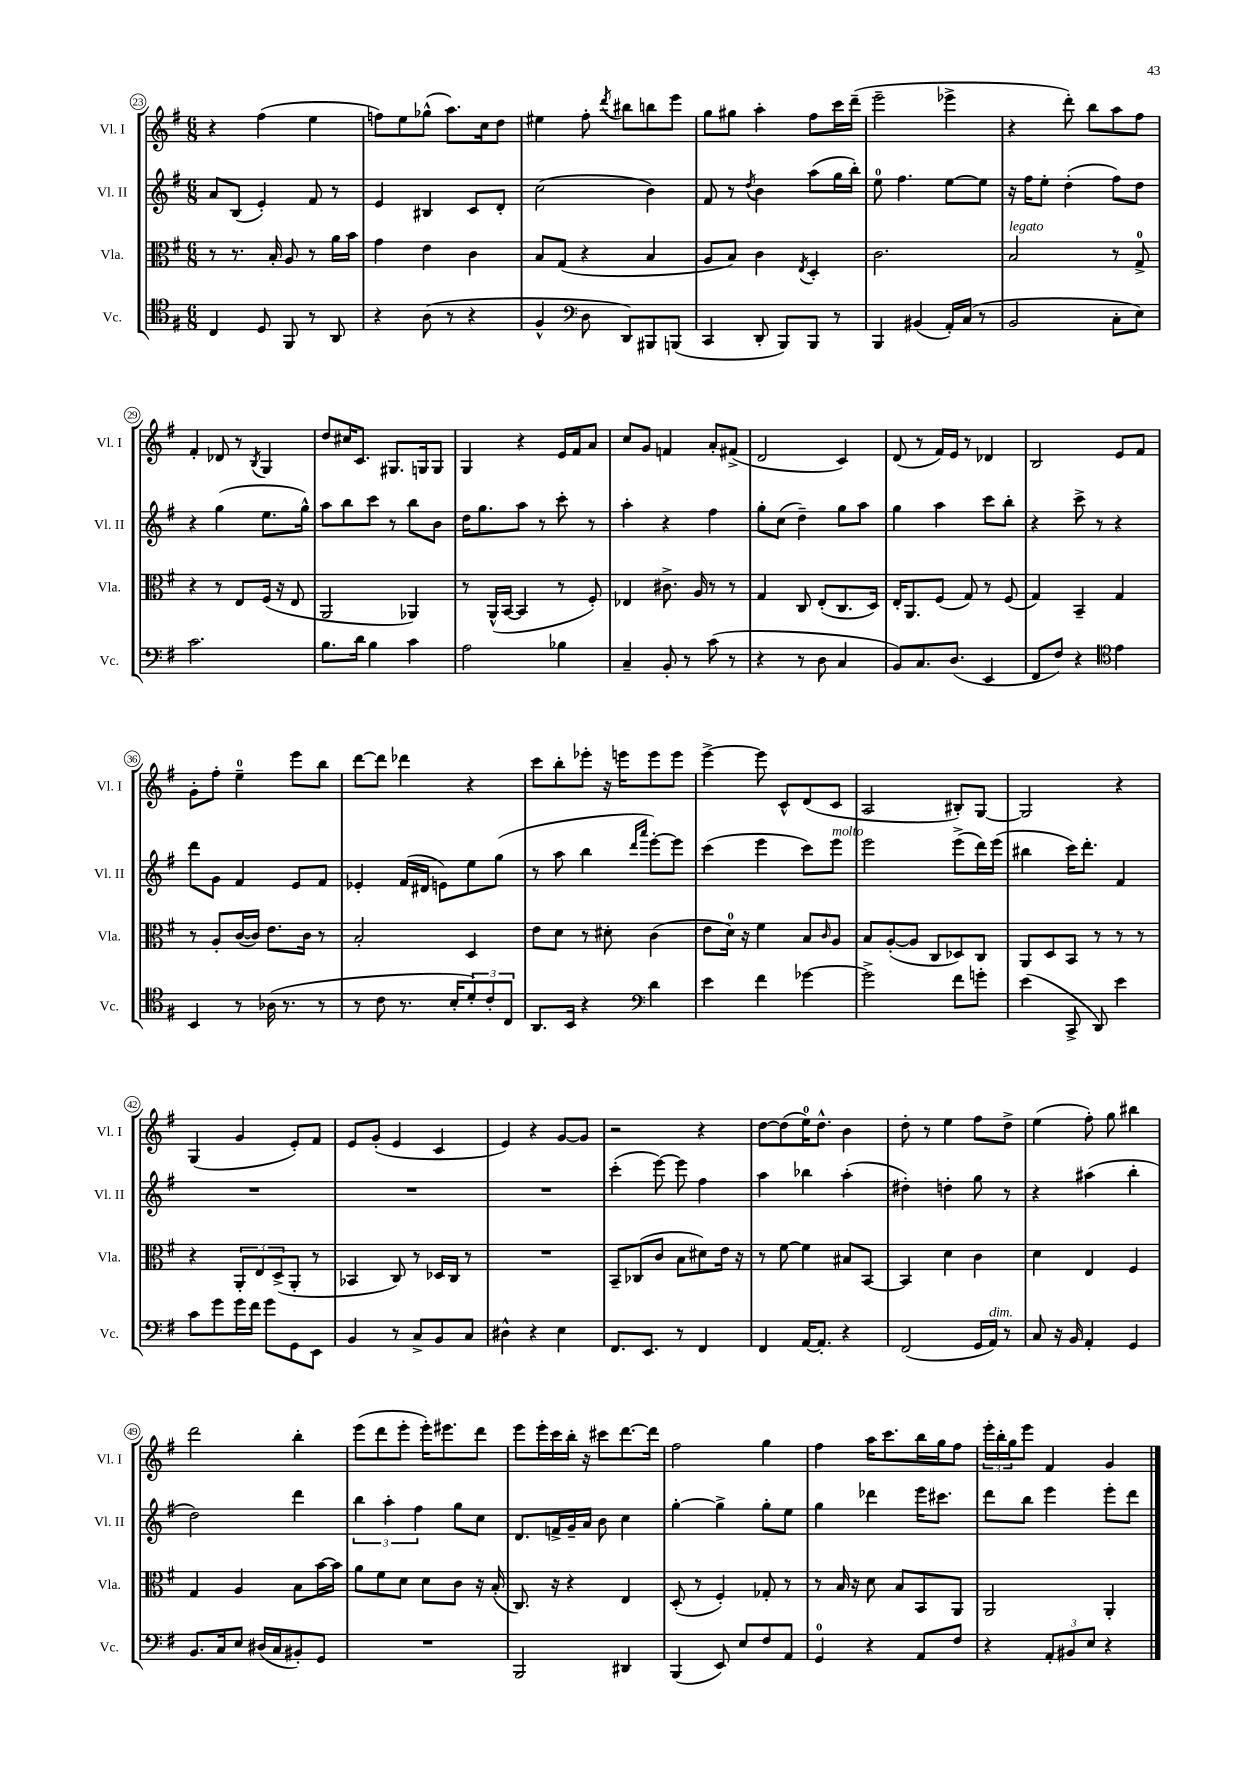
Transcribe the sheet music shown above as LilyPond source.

<<
\new StaffGroup <<
\new Staff = "s0" \with { instrumentName = "Vl. I" shortInstrumentName = "Vl. I" } {
    \clef treble \key g \major \numericTimeSignature \time 6/8
    r4 fis''4( e''4 |
    f''8) e''8 ges''8-^( a''8.) c''16 d''8 |
    eis''4 fis''8-. \acciaccatura { d'''8 } bis''8 b''8 e'''8 |
    g''8 gis''8 a''4-. fis''8 c'''16 d'''16--( |
    e'''2-- ees'''4-> |
    r4 d'''8-.) b''8 a''8 fis''8 |
    fis'4-. des'8 r8 \acciaccatura { b8 } g4 |
    d''8 cis''16 c'8. gis8. g16 g8 |
    g4 r4 e'16 fis'16 a'8 |
    c''8 g'8 f'4 a'8-. fis'8->( |
    d'2 c'4) |
    d'8( r8 fis'16) e'16 r8 des'4 |
    b2 e'8 fis'8 |
    g'8-. fis''8-. e''4-0-- e'''8 b''8 |
    d'''8~ d'''8 des'''4 r4 |
    c'''8 b''8-. ees'''8-. r16 e'''16 e'''8 e'''8 |
    e'''4~-> e'''8 c'8-^ d'8( c'8 |
    a2 bis8-.) g8~ |
    g2 r4 |
    g4( g'4 e'8-.) fis'8 |
    e'8 g'8-.( e'4 c'4 |
    e'4) r4 g'8~ g'8 |
    r2 r4 |
    d''8~ d''8( e''16-0) d''8.-^ b'4 |
    d''8-. r8 e''4 fis''8 d''8-> |
    e''4( fis''8-.) g''8 bis''4 |
    d'''2 b''4-. |
    e'''8( d'''8 e'''8-. e'''16-.) eis'''8. d'''8 |
    e'''8 e'''16-. c'''16 b''16-. r16 cis'''8 d'''8.~ d'''16 |
    fis''2 g''4 |
    fis''4 a''16 c'''8. b''16 g''16 fis''8 |
    \tuplet 3/2 { e'''16-. b''16-. g''16 } e'''8 fis'4 g'4 \bar "|." |
}
\new Staff = "s1" \with { instrumentName = "Vl. II" shortInstrumentName = "Vl. II" } {
    \clef treble \key g \major \numericTimeSignature \time 6/8
    a'8 b8( e'4-.) fis'8 r8 |
    e'4 bis4 c'8 d'8-. |
    c''2( b'4) |
    fis'8 r8 \acciaccatura { d''8 } b'4 a''8( g''16 b''16-.) |
    e''8-0 fis''4. e''8~ e''8 |
    r16 fis''16 e''8-. d''4-.( fis''8) d''8 |
    r4 g''4( e''8. g''16-^) |
    a''8 b''8 c'''8 r8 b''8 b'8 |
    d''16 g''8. a''8 r8 c'''8-. r8 |
    a''4-. r4 fis''4 |
    g''8-. c''8( d''4--) g''8 a''8 |
    g''4 a''4 c'''8 b''8-. |
    r4 c'''8-> r8 r4 |
    d'''8 g'8 fis'4 e'8 fis'8 |
    ees'4-. fis'16( dis'16 e'8) e''8 g''8( |
    r8 a''8 b''4 \grace { d'''16 a'''16 } e'''8~-.) e'''8 |
    c'''4( e'''4 c'''8) e'''8^\markup { \italic "molto" } |
    e'''2 e'''8->( d'''16) e'''16( |
    bis''4 c'''16) d'''8.-. fis'4 |
    R2. |
    R2. |
    R2. |
    c'''4-.( e'''8~) e'''8 fis''4 |
    a''4 bes''4 a''4-.( |
    dis''4-.) d''4-. g''8 r8 |
    r4 ais''4( b''4-. |
    d''2) d'''4 |
    \tuplet 3/2 { b''4 a''4-. fis''4 } g''8 c''8 |
    d'8. f'16-> g'16-- a'16 b'8 c''4 |
    g''4~-. g''4-> g''8-. e''8 |
    g''4 des'''4 e'''16 cis'''8. |
    d'''8 b''8 e'''4 e'''8-. d'''8 \bar "|." |
}
\new Staff = "s2" \with { instrumentName = "Vla." shortInstrumentName = "Vla." } {
    \clef alto \key g \major \numericTimeSignature \time 6/8
    r8 r8. b16-. a8 r8 a'16 b'16 |
    g'4 e'4 c'4 |
    b8 g8( r4 b4 |
    a8 b8) c'4 \acciaccatura { e8 } d4-. |
    c'2. |
    b2^\markup { \italic "legato" } r8 g8-0-> |
    r4 r8 e8 fis16( r16 e8 |
    a,2 aes,4) |
    r8 a,16-^( b,16~ b,4 r8 fis8-.) |
    ees4 cis'8.-> a16 r8 r8 |
    g4 c8 e8-.( c8. d16) |
    e16-. a,8. fis8( g8) r8 fis8( |
    g4) b,4-- g4 |
    r8 a8-. c'16~( c'16) e'8. c'16 r8 |
    b2-. d4 |
    e'8 d'8 r8 dis'8-. c'4( |
    e'8 d'16-0) r16 fis'4 b8 \grace { c'16 } a8 |
    b8 a8~-.( a8 c8 des8) c8 |
    a,8 d8 b,8 r8 r8 r8 |
    r4 \tuplet 3/2 { a,8-. e8 d8->( } a,8-. r8 |
    bes,4 c8) r8 des16 c16 r8 |
    R2. |
    b,8-- ces8( c'8 b8 dis'8) e'16 r16 |
    r8 fis'8~ fis'4 bis8 b,8~ |
    b,4 d'4 c'4 |
    d'4 e4 fis4 |
    g4 a4 b8 b'16~ b'16 |
    a'8 fis'8 d'8 d'8 c'8 r16 b16-.( |
    c8.) r16 r4 e4 |
    d8-.( r8 fis4-.) ges8-. r8 |
    r8 b16 r16 d'8 b8 b,8 a,8 |
    a,2 a,4-. \bar "|." |
}
\new Staff = "s3" \with { instrumentName = "Vc." shortInstrumentName = "Vc." } {
    \clef tenor \key g \major \numericTimeSignature \time 6/8
    c4 d8 fis,8 r8 a,8 |
    r4 a8( r8 r4 |
    fis4-^ \clef bass d8 d,8) bis,,8 b,,8( |
    c,4 d,8-. b,,8) b,,8 r8 |
    b,,4 bis,4( a,16-.) c16( r8 |
    b,2 c8-. e8) |
    c'2. |
    b8. d'16 b4 c'4 |
    a2 bes4 |
    c4-- b,8-. r8 c'8( r8 |
    r4 r8 d8 c4 |
    b,8) c8. d8.( e,4 |
    fis,8 fis8) r4 \clef tenor e'4 |
    b,4 r8 aes16( r8. r8 |
    r8 c'8 r8. b16-. \tuplet 3/2 { d'8-.) c'8-. c8 } |
    a,8. b,16 r4 \clef bass d'4 |
    e'4 fis'4 ges'4~ |
    ges'2-> fis'8 g'8-. |
    e'4( c,8-> d,8) e'4 |
    c'8 g'8 g'16 fis'16 g'8 g,8 e,8 |
    b,4 r8 c8-> b,8 c8 |
    dis4-^ r4 e4 |
    fis,8. e,8. r8 fis,4 |
    fis,4 a,16~ a,8.-. r4 |
    fis,2( g,16 a,16^\markup { \italic "dim." }) r8 |
    c8 r16 b,16 a,4-. g,4 |
    b,8. c16 e8 dis16( c16 bis,8-.) g,8 |
    R2. |
    b,,2 dis,4 |
    b,,4( e,8) e8 fis8 a,8 |
    g,4-0 r4 a,8 fis8 |
    r4 \tuplet 3/2 { a,8-. bis,8 e8 } r4 \bar "|." |
}
>>
>>
\layout { \context { \Score currentBarNumber = #23 \override BarNumber.stencil = #(make-stencil-circler 0.1 0.3 ly:text-interface::print) } }
